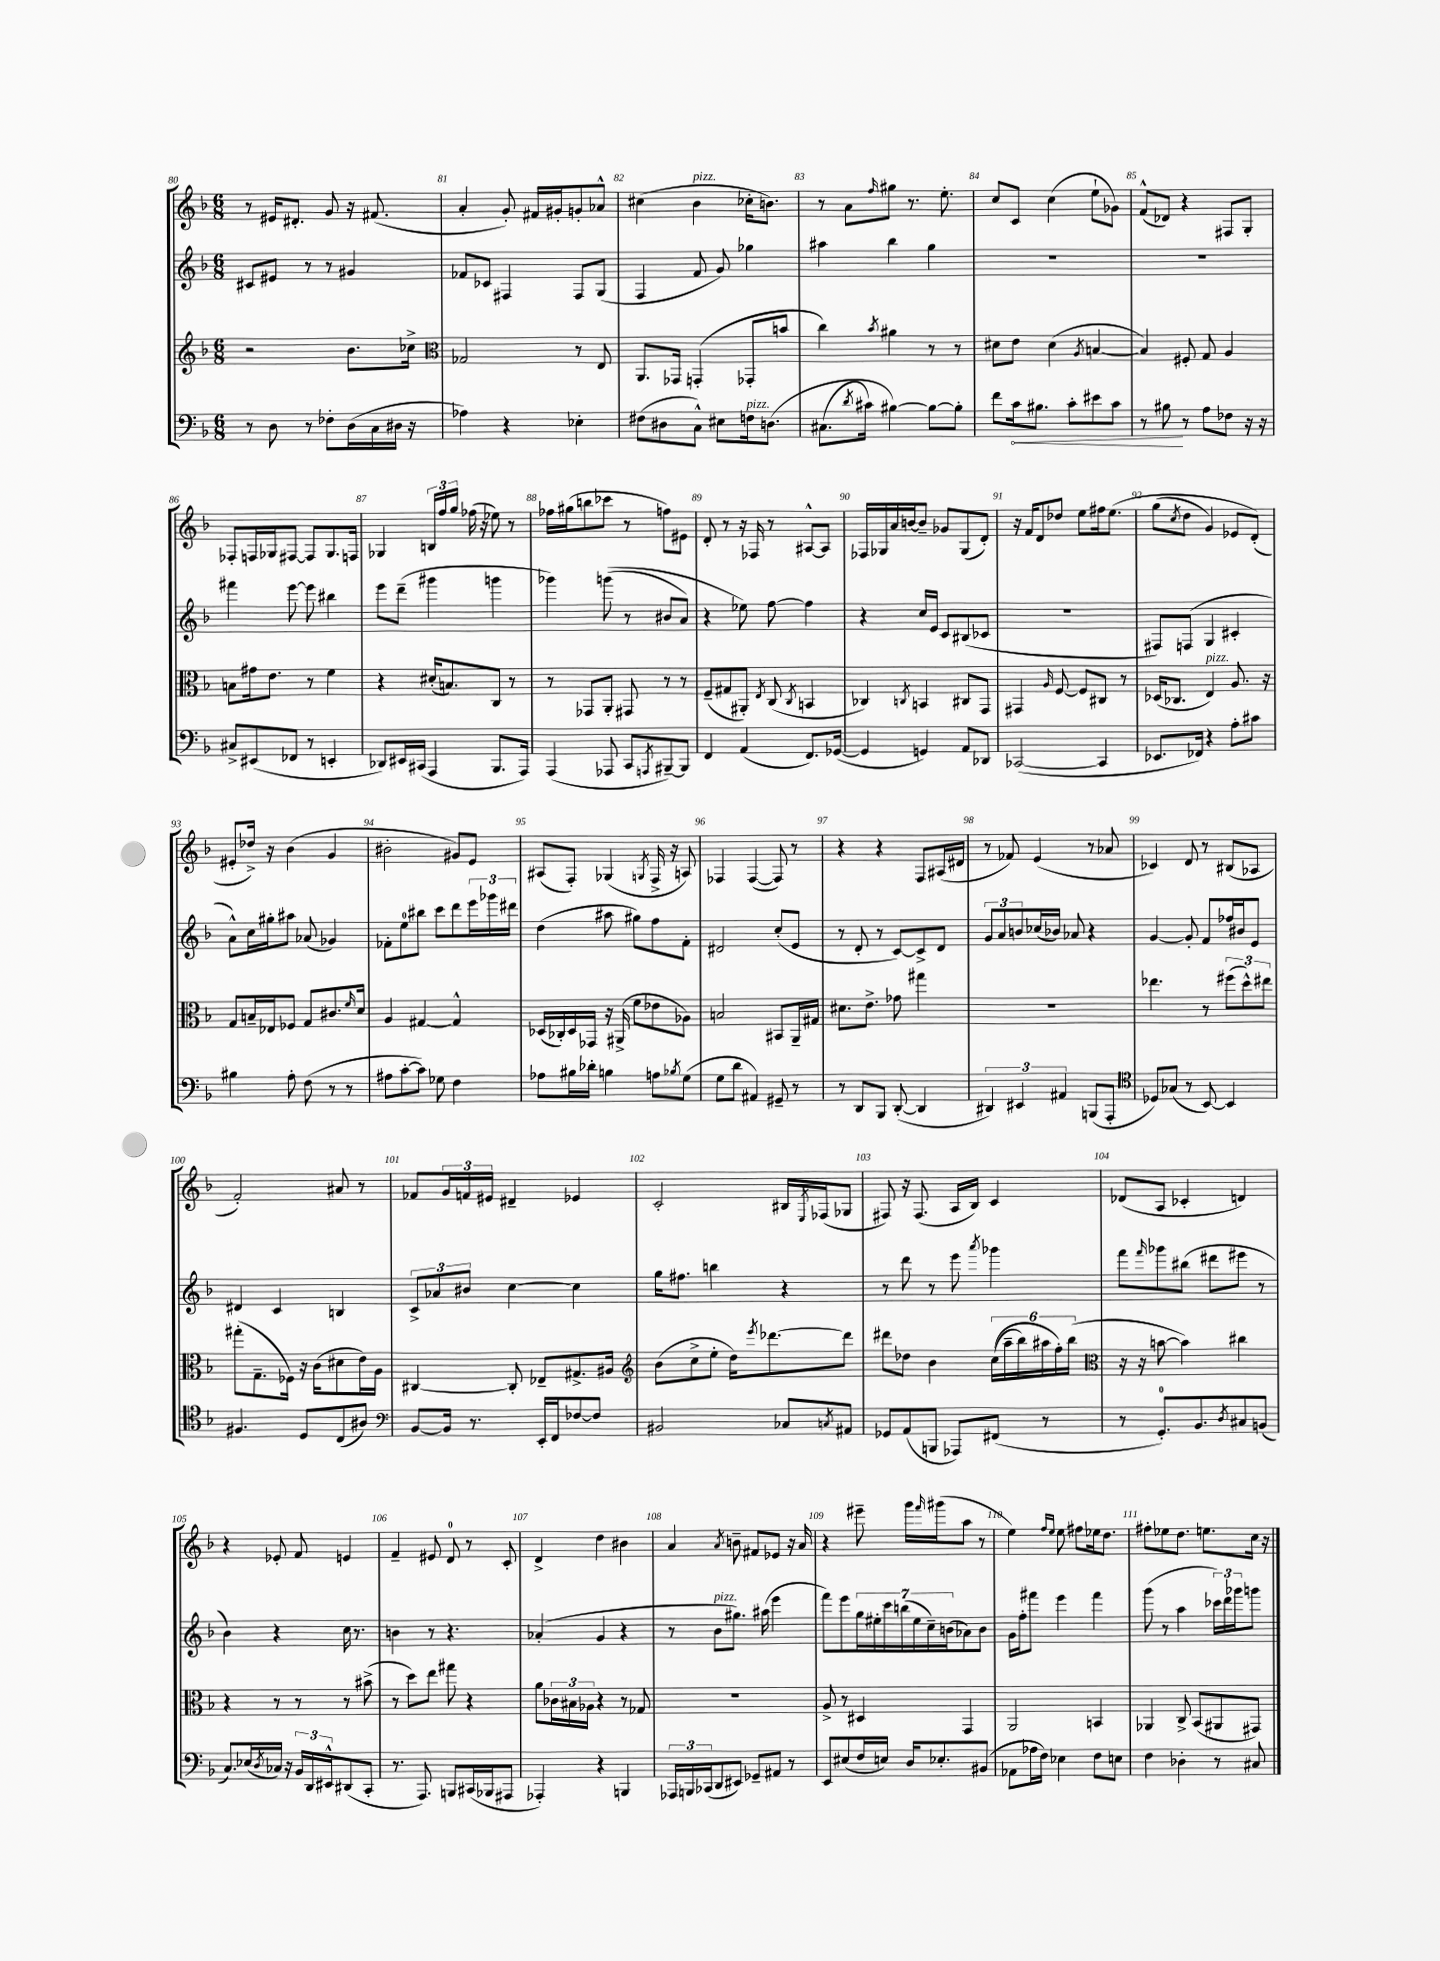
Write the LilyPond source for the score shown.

<<
\new StaffGroup <<
\new Staff = "s0" {
    \clef treble \key f \major \numericTimeSignature \time 6/8
    r8 eis'16 dis'8.-. g'8 r16 fis'8.( |
    a'4-. g'8-.) fis'16 gis'16-. g'8-. aes'8-^ |
    cis''4( bes'4^\markup { \italic "pizz." } ces''16-. b'8.) |
    r8 a'8 \grace { f''16 } gis''8 r8. e''8.-. |
    c''8 c'8 c''4( e''8-! ges'8) |
    f'8-^( des'8) r4 fis8 g8-. |
    fes8-. f16 ges16 fis8~ fis8 ges8. f16 |
    ges4 \tuplet 3/2 { b16 f''16 g''16 } fes''16( r16 ees''8) r8 |
    fes''16 gis''16( b''8 ces'''8 r8 f''8) eis'8 |
    d'8-. r8 r16 fes16 r8 ais8~-^ ais8 |
    fes16 ges16 a'16 b'16~ b'8-- ges'8 ges8( d'8-.) |
    r16 f'16 d'8 des''8 e''8 fis''16 e''8.\( |
    g''8( \acciaccatura { c''8 } d''8 g'4) ees'8 d'8-.(\) |
    eis'8-. des''16->) r16 bes'4( g'4 |
    bis'2-. gis'8) e'8 |
    ais8( f8-.) ges4( \acciaccatura { g8 } f16-> r16 a8) |
    fes4 fes4~( fes8) r8 |
    r4 r4 f8 ais16( dis'16 |
    r8 fes'8) e'4( r8 aes'8 |
    ces'4) d'8 r8 bis8( aes8 |
    f'2-.) ais'8 r8 |
    fes'8 \tuplet 3/2 { g'16 f'16 eis'16 } dis'4-- ees'4 |
    c'2-. bis16 \acciaccatura { e8 } fes16( ges8 |
    fis8) r16 fis8.( a16 bes16) c'4 |
    des'8( a8 ces'4-. d'4) |
    r4 ees'8-. f'8 e'4 |
    f'4-- eis'8 d'8-0 r8 c'8-. |
    d'4-> d''4 bis'4 |
    a'4 \acciaccatura { a'8 } b'8-- fis'8 ees'8 r16 a'16 |
    r4 eis'''8-- g'''16 \grace { f'''16 } gis'''16( a''8 r8 |
    e''4) \grace { f''16 e''16 } e''8 fis''8 ees''16 d''8. |
    fis''8-. ees''8 d''8. e''8. c''16 r16 \bar "|." |
}
\new Staff = "s1" {
    \clef treble \key f \major \numericTimeSignature \time 6/8
    cis'8 eis'8 r8 r8 gis'4 |
    fes'8 ces'8 fis4 fis8 g8( |
    f4 f'8 g'8) ges''4 |
    ais''4 bes''4 g''4 |
    R2. |
    R2. |
    fis'''4 e'''8~ e'''8 bis''4 |
    e'''8 d'''8--( gis'''4 g'''4 |
    ges'''4) g'''8(\( r8 bis'8 a'8) |
    r4 ees''8\) f''8~ f''4 |
    r4 c''16 e'16 c'8 bis8( ces'8 |
    R2. |
    fis8) f8( g4 cis'4-. |
    a'8-^) c''16 gis''16-. ais''8 aes'8( ges'4) |
    fes'8-. e''8-0 bis''8 c'''8 d'''8 \tuplet 3/2 { e'''16 ges'''16 dis'''16 } |
    d''4( ais''8 gis''8) f''8 f'8-. |
    dis'2 c''8-.( e'8 |
    r8 d'8-. r8 c'8~) c'8-> d'8 |
    \tuplet 3/2 { g'8 a'8 b'8 } ces''16( bes'16) aes'8 r4 |
    g'4~ g'8-. f'8 fes''16 bis'16 e'8 |
    dis'4 c'4 b4 |
    \tuplet 3/2 { c'8-> aes'8 bis'8 } c''4~ c''4 |
    g''16 fis''8. b''4 r4 |
    r8 d'''8 r8 e'''8 \acciaccatura { a'''8 } ges'''4 |
    f'''8 \grace { f'''16 } ges'''8 bis''8( dis'''8 eis'''8 r8 |
    bes'4) r4 c''16 r8. |
    b'4 r8 r4. |
    aes'4-.( g'4 r4 |
    r8 bes'8^\markup { \italic "pizz." } gis''8.) ais''16( e'''4 |
    f'''8) e'''8 \tuplet 7/4 { g''16 eis''16-. c'''16 b''16( eis''16 c''16--) b'16( } aes'8) b'8 |
    g'16 f''16-. fis'''8 e'''4 fis'''4 |
    g'''8( r8 a''4 \tuplet 3/2 { ces'''16) d'''16 ges'''16 } g'''8 \bar "|." |
}
\new Staff = "s2" {
    \clef treble \key f \major \numericTimeSignature \time 6/8
    r2 bes'8. ces''16-> |
    \clef alto ges2 r8 e8 |
    a,8. ges,16 g,4-.( ges,8-. b'8 |
    c''4) \acciaccatura { bes'8 } ais'4 r8 r8 |
    dis'8 e'8 dis'4( \acciaccatura { a8 } b4~ |
    b4) fis8-. g8 a4 |
    b8 gis'16 e'8. r8 f'4 |
    r4 dis'16-.( b8.) c8 r8 |
    r8 ges,8 a,8-. gis,8 r8 r8 |
    f8--( gis8 ais,8-.) \acciaccatura { e8 } c8( \acciaccatura { c8 } b,4 |
    ces4) \acciaccatura { c8 } b,4 cis8 g,8 |
    gis,4 \grace { a16 } f8~ f8 cis8 r8 |
    des16( ces8. e4^\markup { \italic "pizz." }) a8. r16 |
    g8 b16-- ees16 fes8 g8 cis'8. \grace { f'16 } d'16 |
    a4 gis4~ gis4-^ |
    des16( ces16-.) des16 ges,16 r16 ais,16->( f'8 ees'8 aes8) |
    b2 bis,8 a,16-- gis16 |
    dis'8. e'8.-> ges'8 gis''4 |
    R2. |
    ees''4. r8 \tuplet 3/2 { fis''8( d''8-^) eis''8 } |
    gis''8-.( g8.-- fes16) r16 c'16( dis'8 e'16) a16 |
    cis4~ cis8-. ees8-- gis8.-> ais16 |
    \clef treble bes'8( c''8-> e''8-. d''16) \acciaccatura { e'''8 } des'''8.~ des'''8 |
    dis'''8 des''8 bes'4 \tuplet 6/4 { c''16(\( a''16-- bes''16) ais''16 f''16-.\) bes''16( } |
    \clef alto r16 r16 b'8~ b'4) cis''4 |
    r4 r8 r8 r8 bis'8->( |
    r8 d''8) e''8 gis''8 r4 |
    a'8 \tuplet 3/2 { ces'16 bis16 aes16 } r4 r8 ges8 |
    R2. |
    a8-> r8 dis4 g,4 |
    a,2 b,4 |
    aes,4 c8-> bes,8( ais,8 gis,8) \bar "|." |
}
\new Staff = "s3" {
    \clef bass \key f \major \numericTimeSignature \time 6/8
    r8 d8 r8 fes8-. d16( c16 dis16 r16 |
    aes4) r4 ees4-. |
    fis8( dis8 c8-^) eis8 f16^\markup { \italic "pizz." } d8.\( |
    cis8.( \acciaccatura { d'8 } cis'16) bis4~\) bis8~ bis8-. |
    f'8 \once \override Hairpin.circled-tip = ##t c'16\< bis8. c'8-. eis'8 c'8 |
    r8 bis8\! r8 a8 fes8 r16 r16 |
    cis8-> eis,8( fes,8 r8 e,4-. |
    des,8) eis,16 cis,16( a,,4 bes,,8. a,,16) |
    a,,4( aes,,8 c,8 \acciaccatura { a,,8 } bis,,8~--) bis,,8 |
    f,4 a,4( f,8.) ges,16~( |
    ges,4 g,4) a,8 des,8 |
    ces,2~( ces,4 |
    ees,8. fes,16) r4 a8-. cis'8 |
    bis4 a8-. f8( r8 r8 |
    ais8 c'8~-. c'8) ges8 f4 |
    aes8 bis16 des'16-. b4 a8 \acciaccatura { bes8 } g8( |
    g8 d'8 ais,4) gis,8-- r8 |
    r8 d,8 bes,,8 d,8~-.( d,4 |
    \tuplet 3/2 { dis,4) eis,4 ais,4 } b,,8( a,,8-. |
    \clef tenor des8) ges8( r8 bes,8~) bes,4 |
    fis4. d8 c8( ais8) |
    \clef bass bes,8~ bes,16 r8. e,16-. f,16 fes8~ fes8 |
    bis,2 ces8 \acciaccatura { c8 } ais,8 |
    ges,8 a,8( b,,8 aes,,8) fis,8( r8 |
    r8 g,8.-0-.) bes,8. \acciaccatura { d8 } cis8 b,8( |
    c8.) ees16( \acciaccatura { d8 } ces16) r16 \tuplet 3/2 { bes,16 d,16 eis,16-^ } dis,8( c,8-. |
    r8. a,,8.) b,,8 cis,16( bes,,16 ais,,8 |
    aes,,4-.) r4 b,,4 |
    \tuplet 3/2 { aes,,16 b,,16 ces,16( } d,8 eis,8) ges,8-- ais,8 r8 |
    e,8 eis8( f16 e16) d16 ees8.-. bis,8( |
    aes,8 aes16 f16) ees4 f8 e8 |
    f4 des4-. r8 cis8 \bar "|." |
}
>>
>>
\layout { \context { \Score currentBarNumber = #80 \override BarNumber.break-visibility = ##(#f #t #t) barNumberVisibility = #all-bar-numbers-visible } }
